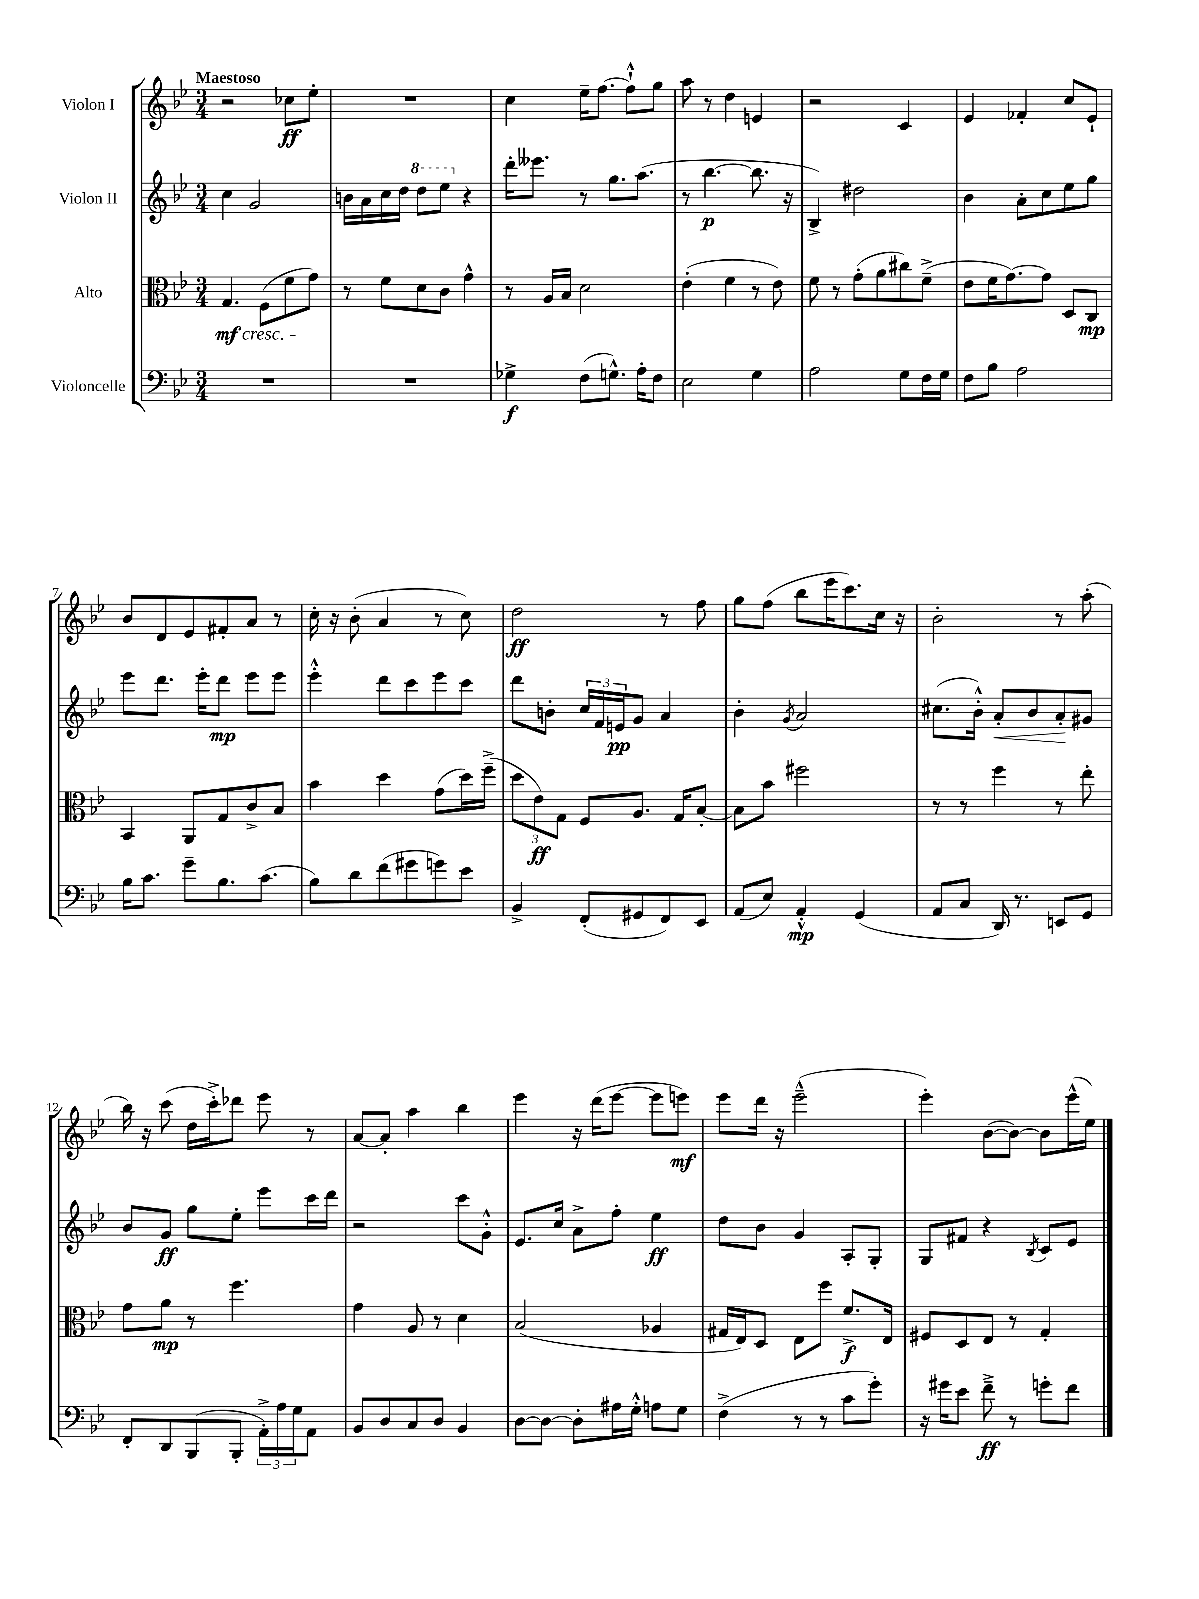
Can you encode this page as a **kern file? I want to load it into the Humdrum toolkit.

**kern	**kern	**kern	**kern
*staff4	*staff3	*staff2	*staff1
*clefF4	*clefC3	*clefG2	*clefG2
*k[b-e-]	*k[b-e-]	*k[b-e-]	*k[b-e-]
*M3/4	*M3/4	*M3/4	*M3/4
2.r	4.G	4cc	2r
.	.	2g	.
.	(8F	.	.
.	8f	.	8cc-
.	8g)	.	8ee-'
=	=	=	=
2.r	8r	16b	2.r
.	.	16a	.
.	8f	16cc	.
.	.	16dd	.
.	8d	8ddd	.
.	8c	8eee-	.
.	4g^^	4r	.
=	=	=	=
4G-^	8r	16ddd'	4cc
.	.	8.eee--	.
.	16A	.	.
.	16B-	.	.
(8F	2d	8r	16ee-~
.	.	.	[8.ff
8.G^^)	.	8.gg	.
.	.	.	8ff`^^]
16A'	.	(8.aa	.
8F	.	.	8gg
=	=	=	=
2E-	(4e-'	8r	8aa
.	.	[4.bb-	8r
.	4f	.	4dd
4G	8r	8.bb-]	4e
.	8e-)	.	.
.	.	16r	.
=	=	=	=
2A	8f	4B-^)	2r
.	8r	.	.
.	(8g'	2dd#	.
.	8a	.	.
8G	8cc#)	.	4c
16F	(8f~^	.	.
16G	.	.	.
=	=	=	=
8F	8e-	4b-	4e-
8B-	16f	.	.
.	[8.g)	.	.
2A	.	8a'	4f-'
.	8g]	8cc	.
.	8D	8ee-	8cc
.	8C	8gg	8e-`
=	=	=	=
16B-	4BB-	8eee-	8b-
8.c	.	.	.
.	.	8.ddd	8d
8g~	8AA	.	8e-
.	.	16eee-'	.
8.B-	8G	8ddd	8f#'
.	8c^	8eee-	8a
(8.c	.	.	.
.	8B-	8eee-	8r
=	=	=	=
8B-)	4b-	4eee-'^^	16cc'
.	.	.	16r
8d	.	.	(8b-'
(8f	4dd	8ddd	4a
8g#	.	8ccc	.
8g)	(8g	8eee-	8r
8e-	16dd)	8ccc	8cc)
.	(16ff~^	.	.
=	=	=	=
4BB-^	12dd	8ddd	2dd
.	12e-)	.	.
.	.	8b'	.
.	12G	.	.
(8FF'	8F	24cc	.
.	.	24f	.
.	.	24e	.
8GG#	8.A	8g	.
8FF)	.	4a	8r
.	16G	.	.
8EE-	[8B-'	.	8ff
=	=	=	=
(8AA	8B-]	4b-'	8gg
8E-)	8b-	.	(8ff
.	.	8qg	.
4AA'^^	2ff#	2a	8bb-
.	.	.	16eee-
.	.	.	8.ccc)
(4GG	.	.	.
.	.	.	16cc
.	.	.	16r
=	=	=	=
8AA	8r	(8.cc#	2b-'
8C	8r	.	.
.	.	16b-'^^)	.
16DD)	4ff	8a'	.
8.r	.	.	.
.	.	8b-	.
8EE	8r	8a'	8r
8GG	8ee-'	8g#	(8aa'
=	=	=	=
8FF'	8g	8b-	16bb-)
.	.	.	16r
8DD	8a	8g	(8ccc
(8BBB-	8r	8gg	16dd
.	.	.	16ccc'^)
8BBB-'	4.ff	8ee-'	8ddd-
24AA'^)	.	8eee-	8eee-
24A	.	.	.
24G	.	.	.
8AA	.	16ccc	8r
.	.	16ddd	.
=	=	=	=
8BB-	4g	2r	[8a
8D	.	.	8a']
8C	8A	.	4aa
8D	8r	.	.
4BB-	4d	8ccc	4bb-
.	.	8g'^^	.
=	=	=	=
[8D	(2B-	8.e-	4eee-
8D_	.	.	.
.	.	16cc	.
8D']	.	8a^	16r
.	.	.	(16ddd
16A#	.	8ff'	[8eee-
16G'^^	.	.	.
8A	4A-	4ee-	8eee-]
8G	.	.	8eee)
=	=	=	=
(4F^	16G#	8dd	8eee-
.	16E-)	.	.
.	8D	8b-	16ddd
.	.	.	16r
8r	8E-	4g	(2eee-~^^
8r	8ff	.	.
8c	8.f^	8A'	.
8g')	.	8G'	.
.	16E-	.	.
=	=	=	=
16r	8F#	8G	4eee-')
16g#	.	.	.
8e-	8D	8f#	.
8f~^	8E-	4r	([8b-
8r	8r	.	8b-_)
.	.	8qB-	.
8g'	4G'	8c	8b-]
8f	.	8e-	(16eee-^^
.	.	.	16ee-)
==	==	==	==
*-	*-	*-	*-
